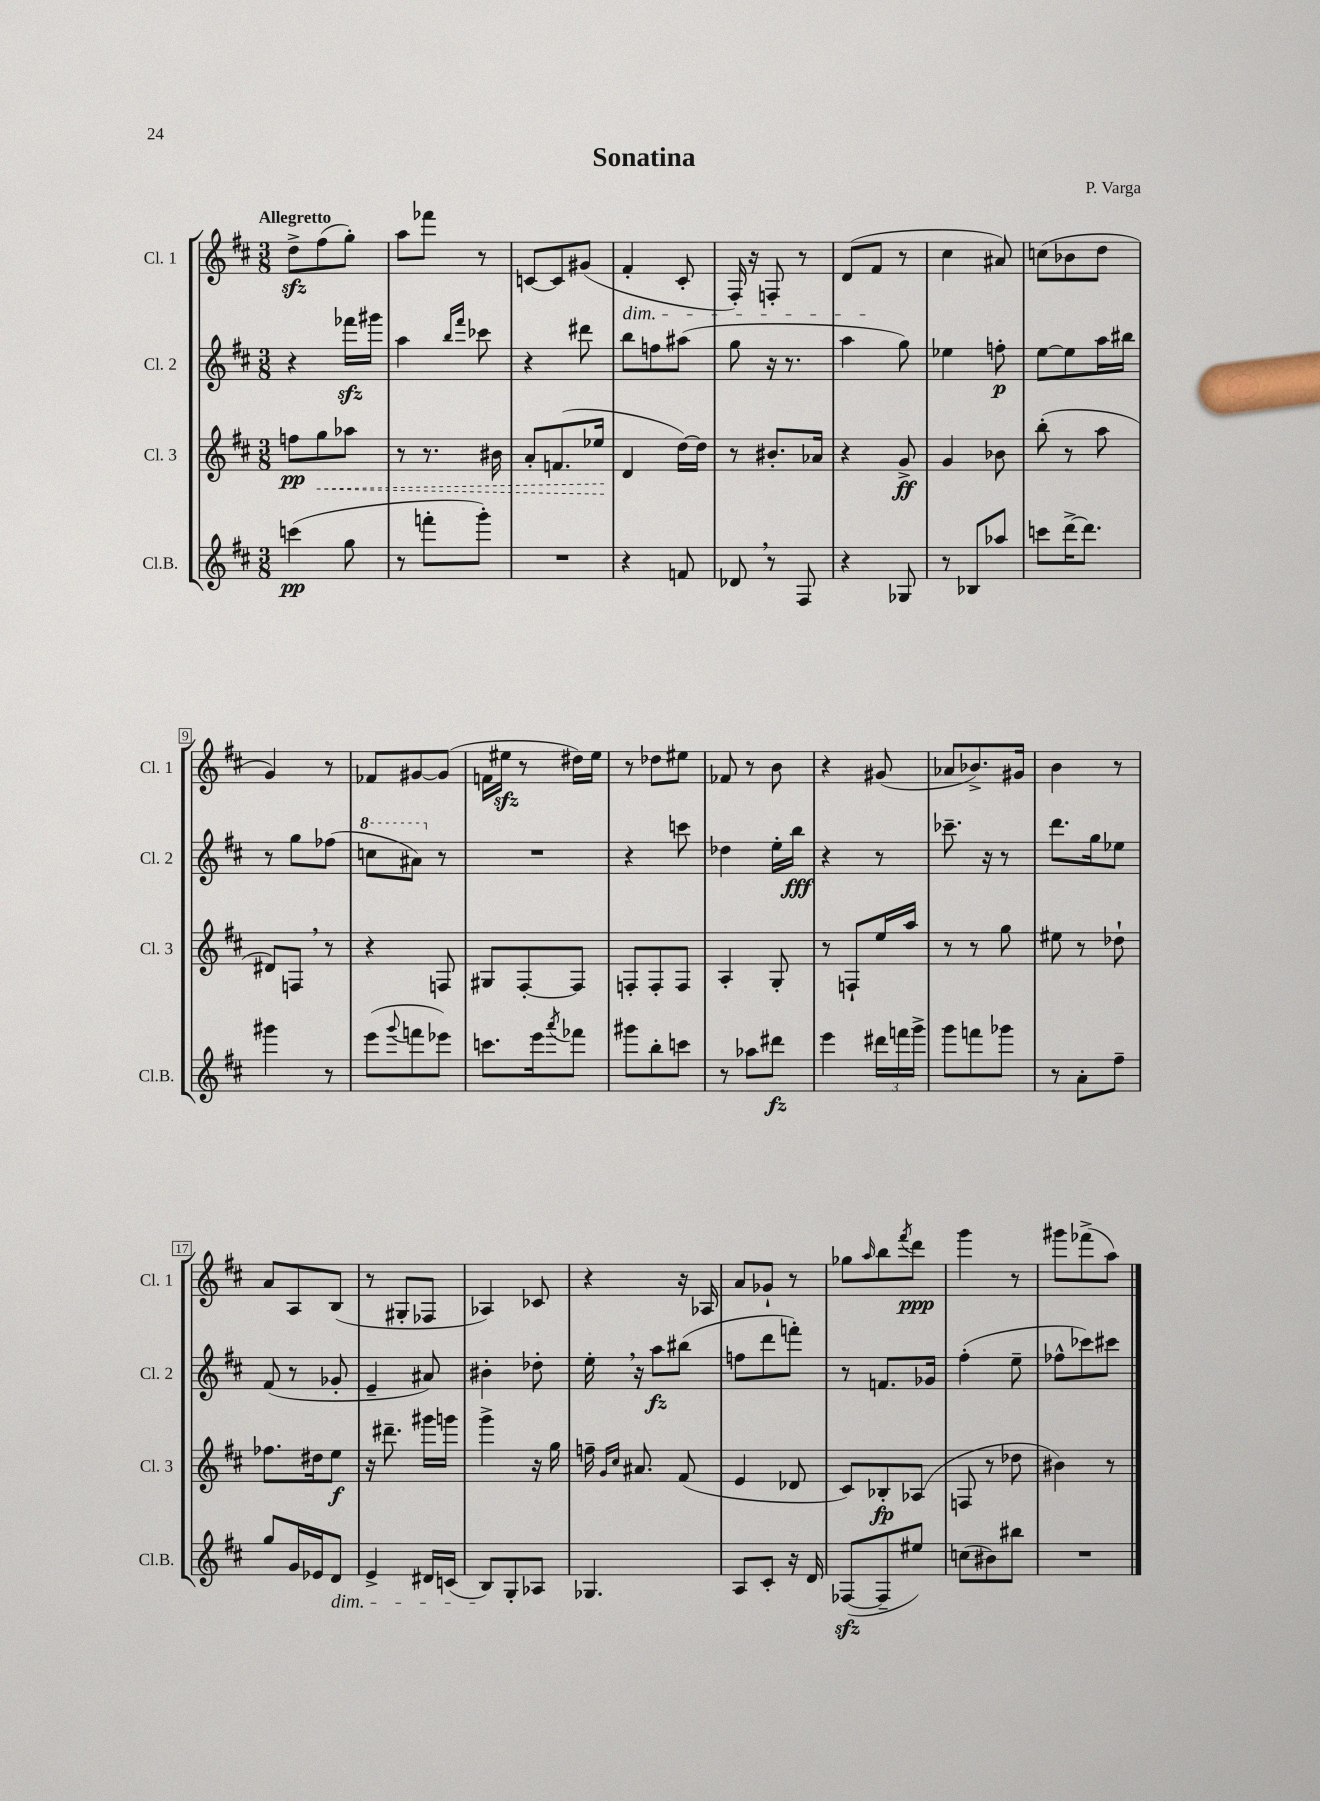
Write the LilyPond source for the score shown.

\header { title = "Sonatina" composer = "P. Varga" }
<<
\new StaffGroup <<
\new Staff = "s0" \with { instrumentName = "Cl. 1" shortInstrumentName = "Cl. 1" } {
    \clef treble \key d \major \numericTimeSignature \time 3/8 \tempo "Allegretto"
    d''8->\sfz fis''8( g''8-.) |
    a''8 fes'''8 r8 |
    c'8~ c'8 gis'8( |
    fis'4-.\dim cis'8-. |
    fis16-.) r16 f8-. r8 |
    d'8( fis'8\! r8 |
    cis''4 ais'8) |
    c''8( bes'8 d''8 |
    g'4) r8 |
    fes'8 gis'8~ gis'8( |
    f'16 eis''16\sfz r8 dis''16) eis''16 |
    r8 des''8 eis''8 |
    fes'8 r8 b'8 |
    r4 gis'8( |
    aes'8 bes'8.->) gis'16 |
    b'4 r8 |
    a'8 a8 b8( |
    r8 gis8-. fes8 |
    aes4) ces'8 |
    r4 r16 aes16 |
    a'8 ges'8-! r8 |
    ges''8 \grace { a''16 } b''8 \acciaccatura { fis'''8 } d'''8\ppp |
    g'''4 r8 |
    gis'''8 fes'''8->( a''8) \bar "|." |
}
\new Staff = "s1" \with { instrumentName = "Cl. 2" shortInstrumentName = "Cl. 2" } {
    \clef treble \key d \major \numericTimeSignature \time 3/8
    r4 fes'''16\sfz gis'''16 |
    a''4 \grace { b''16 fis'''16 } ces'''8 |
    r4 dis'''8 |
    b''8 f''8 ais''8( |
    g''8 r16 r8. |
    a''4 g''8) |
    ees''4 f''8-.\p |
    e''8~ e''8 a''16 bis''16 |
    r8 g''8 fes''8( |
    \ottava #1 c'''8 ais''8) \ottava #0 r8 |
    R4. |
    r4 c'''8 |
    des''4 e''16-. b''16\fff |
    r4 r8 |
    ces'''8.-- r16 r8 |
    d'''8. g''16 ees''8 |
    fis'8( r8 ges'8-. |
    e'4-- ais'8) |
    bis'4-. des''8-. |
    e''16-. \breathe r16 a''8\fz bis''8( |
    f''8 d'''8 f'''8-.) |
    r8 f'8. ges'16 |
    fis''4-.( e''8-- |
    fes''8-^ ces'''8) cis'''8 \bar "|." |
}
\new Staff = "s2" \with { instrumentName = "Cl. 3" shortInstrumentName = "Cl. 3" } {
    \clef treble \key d \major \numericTimeSignature \time 3/8
    f''8\pp \once \override Hairpin.style = #'dashed-line g''8\< aes''8 |
    r8 r8. bis'16 |
    a'8-. f'8.( ees''16\! |
    d'4 d''16~) d''16 |
    r8 bis'8.-. aes'16 |
    r4 g'8->\ff |
    g'4 bes'8 |
    b''8-.( r8 a''8 |
    dis'8) f8 \breathe r8 |
    r4 f8 |
    gis8 fis8~-. fis8 |
    f8-. f8-. f8 |
    a4-. g8-. |
    r8 f8-! e''16 a''16 |
    r8 r8 g''8 |
    eis''8 r8 des''8-! |
    fes''8. dis''16 e''8\f |
    r16 dis'''8.-- gis'''16 g'''16 |
    g'''4-> r16 g''16 |
    f''16-- \grace { g'16 cis''16 } ais'8. fis'8( |
    e'4 des'8 |
    cis'8) bes8-.\fp aes8( |
    f8 r8 des''8 |
    bis'4) r8 \bar "|." |
}
\new Staff = "s3" \with { instrumentName = "Cl.B." shortInstrumentName = "Cl.B." } {
    \clef treble \key d \major \numericTimeSignature \time 3/8
    c'''4\pp( g''8 |
    r8 f'''8-. g'''8-.) |
    R4. |
    r4 f'8 |
    des'8 \breathe r8 fis8 |
    r4 ges8 |
    r8 bes8 aes''8 |
    c'''8 d'''16~-> d'''8. |
    gis'''4 r8 |
    e'''8( \appoggiatura { g'''8 } f'''8 ees'''8) |
    c'''8. e'''16 \acciaccatura { a'''8 } fes'''8 |
    gis'''8 b''8-. c'''8 |
    r8 aes''8 dis'''8\fz |
    e'''4 \tuplet 3/2 { dis'''16 f'''16 g'''16-> } |
    g'''8 f'''8 ges'''8 |
    r8 a'8-. fis''8-- |
    g''8 g'16 ees'16 d'8\dim |
    e'4-> dis'16 c'16( |
    b8\!) g8-. aes8 |
    ges4. |
    a8 cis'8-. r16 d'16 |
    fes8~\sfz( fes8-- eis''8) |
    c''8( bis'8) bis''8 |
    R4. \bar "|." |
}
>>
>>
\layout { \context { \Score \override BarNumber.stencil = #(make-stencil-boxer 0.1 0.3 ly:text-interface::print) } }
